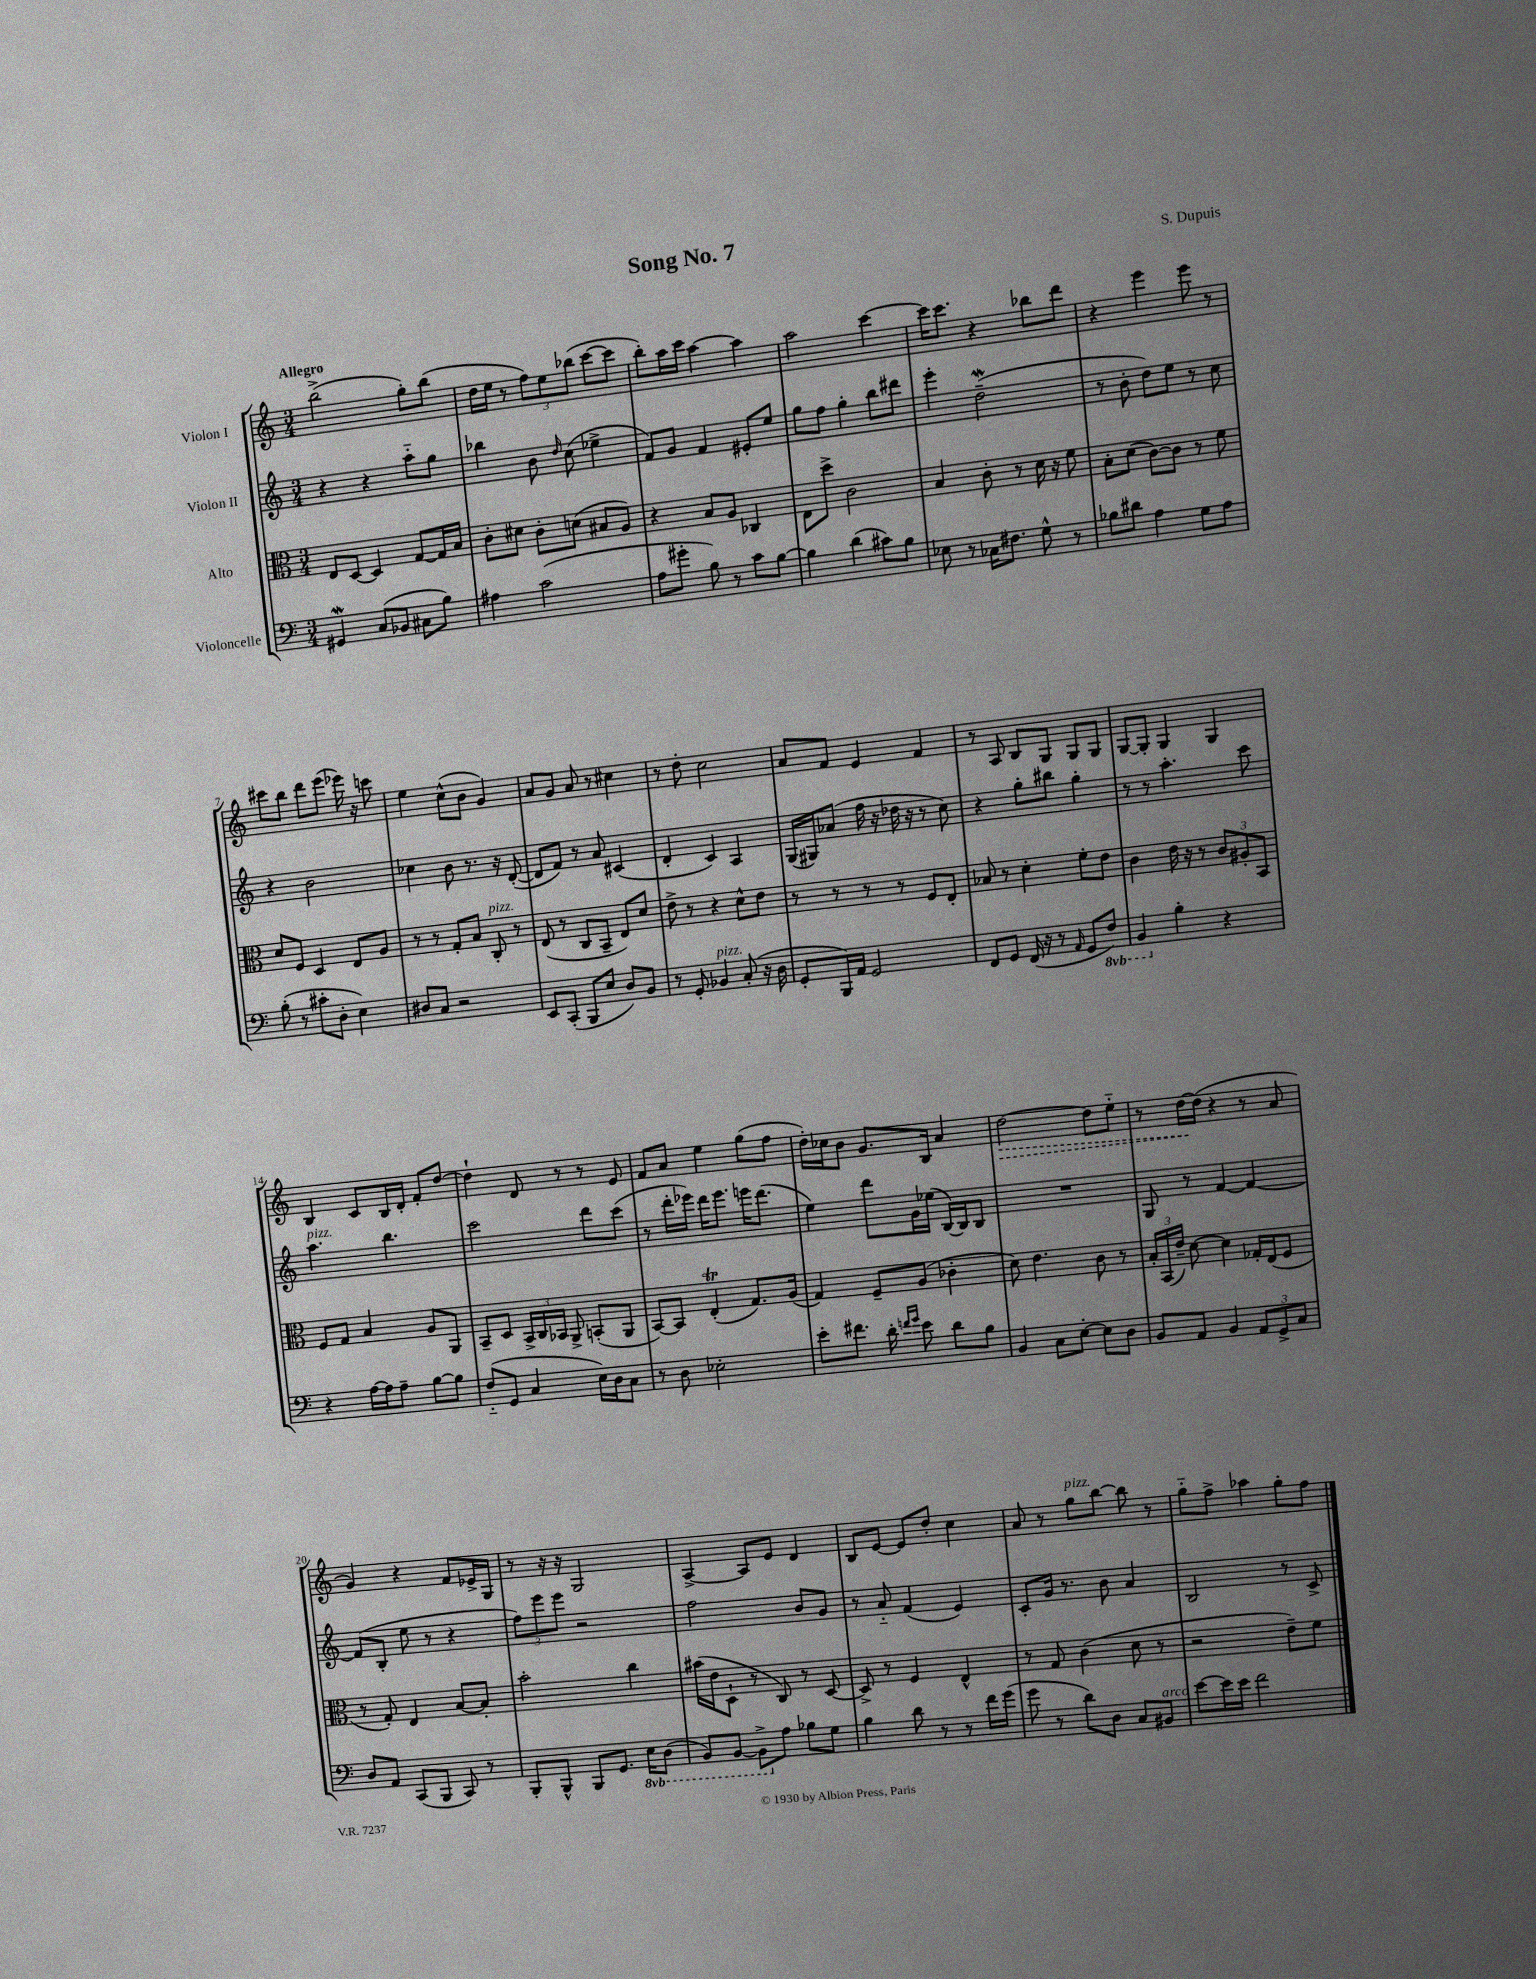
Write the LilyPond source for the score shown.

\header { title = "Song No. 7" composer = "S. Dupuis" }
<<
\new StaffGroup <<
\new Staff = "s0" \with { instrumentName = "Violon I" } {
    \clef treble \key c \major \numericTimeSignature \time 3/4 \tempo "Allegro"
    \autoBeamOff b''2->( g''8[-.) b''8]( |
    d''16[ e''16] r8 \tuplet 3/2 { f''8[) e''8 bes''8]( } c'''8[~ c'''8] |
    b''8[-.) a''16 c'''16] a''4~ a''4 |
    a''2 c'''4~ |
    c'''16[ c'''8.] r4 bes''8[ d'''8] |
    r4 e'''4 e'''8 r8 |
    cis'''8[ b''8] d'''8[ e'''8]( ees'''16) r16 c'''8 |
    e''4 c''8[-^( b'8] g'4) |
    a'8[ g'8] a'8 r8 cis''4 |
    r8 d''8-. c''2 |
    a'8[ f'8] e'4 f'4 |
    r8 a8 b8[ g8] g8[ g8] |
    g8[~ g8]-. g4 g4 |
    b4 c'8[ b16 d'16]-. f'8[-. d''8]~ |
    d''4-! d'8 r8 r8 e'8 |
    f'8[ a'8] e''4 g''8[( f''8] |
    d''16[-.) ces''16 b'8] g'8.[ b16] a'4 |
    \once \override Hairpin.style = #'dashed-line d''2~\> d''8[ e''8]-_ |
    r8 d''16[~\! d''16]( r4 r8 a'8 |
    g'4) r4 f'8[ ees'16-> g16] |
    r8 r16 r16 g2 |
    a4~-> a8[ e'8] d'4 |
    b8[ e'8]~ e'8[ d''8]-. c''4 |
    a'8 r8 g''8[^\markup { \italic "pizz." } b''8]~ b''8 r8 |
    g''8[-_ f''8]-> aes''4 g''8[-. f''8] \bar "|." |
}
\new Staff = "s1" \with { instrumentName = "Violon II" } {
    \clef treble \key c \major \numericTimeSignature \time 3/4
    \autoBeamOff r4 r4 a''8[-_ g''8] |
    bes''4 b'8 \grace { d''16 } c''8( ees''4-> |
    f'8[) g'8] f'4 eis'8[-. e''8] |
    g''8[ f''8] g''4-. b''8[ dis'''8] |
    e'''4-. d''2--\mordent( |
    r8 b'8-. d''8[) e''8] r8 c''8 |
    r4 b'2 |
    ces''4 b'8 r8. r16 d'8~-.( |
    d'8[ f'8]) r8 a'8 cis'4( |
    d'4-. c'4) a4 |
    g16[( gis16) aes'8]( f''16 r16 des''16 r16 r8 c''8) |
    r4 g''8[-. bis''8] g''4-. |
    r8 r8 a''4.-. c'''8 |
    a''4.^\markup { \italic "pizz." } b''4. |
    c'''2 d'''8[ c'''8]( |
    r8 d'''16[-. ees'''16]) d'''16[ ees'''8.] e'''16[ d'''8.]( |
    e''4) d'''8[ g'16 ees''16]( b16[~) b16 b8] |
    R2. |
    g8 r8 f'4~ f'4~ |
    f'8[( b8]-. e''8 r8 r4 |
    \tuplet 3/2 { f''8[) e'''8 e'''8] } r2 |
    f''2 b'8[ g'8] |
    r8 a'8-_ f'4( e'4) |
    c'8[-. g'16] r8. b'8 a'4 |
    b2 r8 c'8-> \bar "|." |
}
\new Staff = "s2" \with { instrumentName = "Alto" } {
    \clef alto \key c \major \numericTimeSignature \time 3/4
    \autoBeamOff e8[ d8]~ d4 g8[~ g16 b16] |
    c'8[-. dis'8] c'8[-. d'8]( bis8[ a8]) |
    r4 b8[ a8] ces4 |
    e8[ d''8]-> c'2 |
    b4 c'8-. r8 d'16 r16 f'8 |
    b8[-. d'8]( c'8[~) c'8] r8 f'8 |
    d'8[ f8] d4 e8[ a8] |
    r8 r8 g8[-. b8] c8-.^\markup { \italic "pizz." } r8 |
    e8( r8 c8[ b,8]-- e8[) d'8] |
    e'8-> r8 r4 d'8[-^ e'8] |
    r8 r8 r8 r8 f8[ e8]-. |
    bes8 r8 d'4-. f'8[-. e'8] |
    c'4 e'16 r16 r8 \tuplet 3/2 { c'8[ ais8-. b,8] } |
    f8[ g8] b4 a8[ a,8] |
    b,8[-- d8] \tuplet 3/2 { b,16[-> c16 bes,16] } a,8-> b,8[-.( a,8] |
    b,8[~) b,8] e4-.\trill( g8.[) a16]( |
    g4) f8[-- a8]( ces'4-. |
    d'8) e'4. c'8 r8 |
    \tuplet 3/2 { b16[-. b,16( e'16]--) } d'8~ d'4 ges16[-. e16( f8] |
    r8 g8-.) e4 b8[~ b8]-. |
    b'2-. c''4 |
    bis'16[( e'16 d8]-! r8 c8) r8 d8~ |
    d8-> r8 f4 e4-^ |
    r8 g8 c'4( d'8 r8 |
    r2 e'8[--) f'8] \bar "|." |
}
\new Staff = "s3" \with { instrumentName = "Violoncelle" } {
    \clef bass \key c \major \numericTimeSignature \time 3/4 \set Staff.ottavationMarkups = #ottavation-simple-ordinals
    \autoBeamOff gis,4\mordent c8[( bes,8] cis8[ b8]) |
    ais4 c'2( |
    a8[ gis'8]-. b8) r8 c'8[ b8]~ |
    b4 d'4( cis'8[) b8] |
    ees8 r8 ces16[ fis8.] g8-^ r8 |
    bes8[ dis'8] a4 g8[ a8] |
    b8-.( r8 cis'8[-. d8]-. e4) |
    dis8[ c8] r2 |
    e,8[ c,8]-.( b,,8[ e8] d8[) b,8] |
    r8 g,8-. bes,4^\markup { \italic "pizz." } c8-.( r16 d16 |
    g,8[-. b,,16) a,16] g,2 |
    f,8[ g,8] f,16( r16 r8 \grace { a,16 } g,8[ \ottava #-1 f,8]) |
    b,,4 \ottava #0 b4-. r4 |
    r4 a16[~ a16 a8]-- b8[~ b8] |
    f8[-_( g,8] c4 e16[) d16 c8] |
    r8 d8 ees2-. |
    e'8[-. fis'8.] d'16-. \grace { f'16[ g'16] } e'8 d'8[ b8] |
    b,4 c8[ e8]~-. e8[ d8] |
    b,8[ a,8] b,4 \tuplet 3/2 { a,8[ g,8-> c8] } |
    d8[ a,8] c,8[( b,,8] c,8) r8 |
    b,,8[-. b,,8]-^ b,,8[ g,8.] \ottava #-1 e,16[ d,8]( |
    b,,8[) b,,8]~ b,,8[-> \ottava #0 a8] bes8[ g8] |
    b4 d'8 r8 r8 f'16[ g'16]( |
    g'8 r8 d'8[) d8] c8[ bis,8]^\markup { \italic "arco" } |
    e'8[~ e'16 e'16] f'2 \bar "|." |
}
>>
>>
